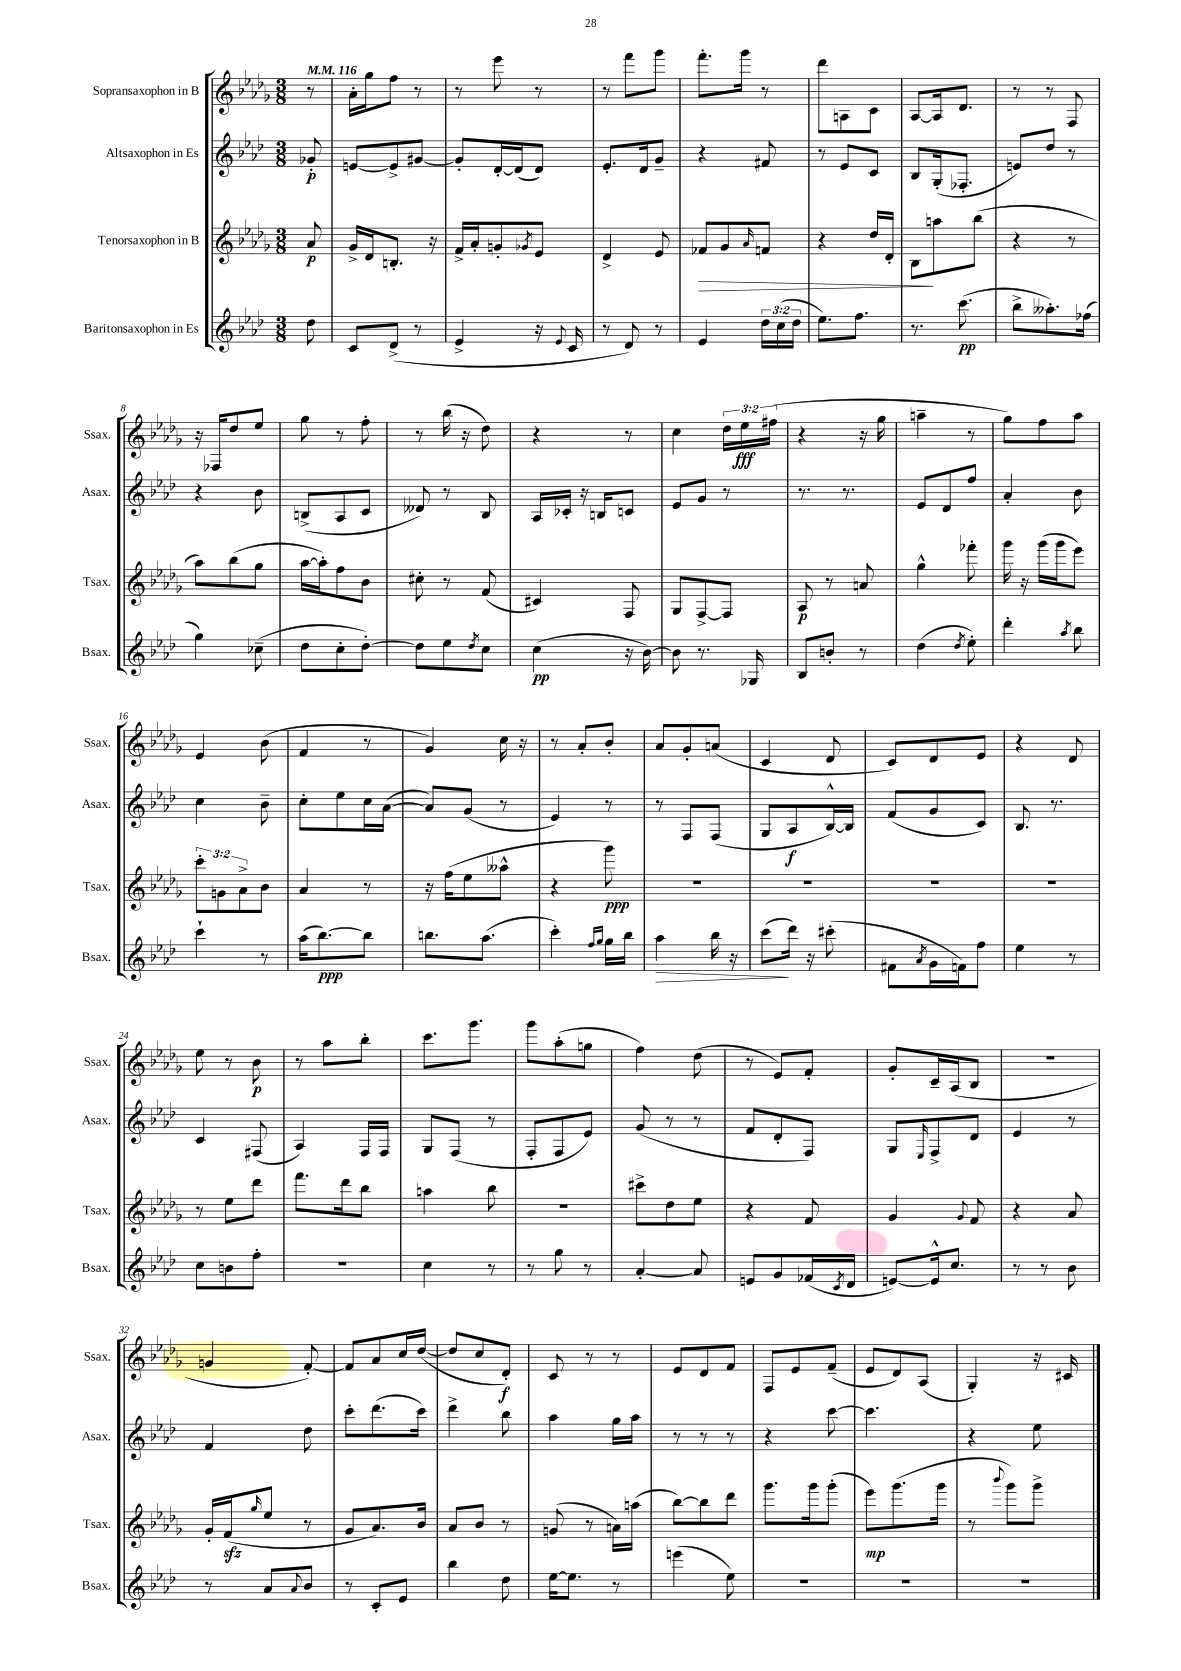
<<
\new StaffGroup <<
\new Staff = "s0" \with { instrumentName = "Sopransaxophon in B" shortInstrumentName = "Ssax." } {
    \clef treble \key des \major \numericTimeSignature \time 3/8 \override Staff.TupletNumber.text = #tuplet-number::calc-fraction-text \partial 8 \tempo 4 = 116
    r8 |
    aes'16-. ges''16 f''8 r8 |
    r8 ees'''8 r8 |
    r8 f'''8 ges'''8 |
    f'''8.-. ges'''16 r8 |
    des'''8 a8 c'8 |
    aes8~ aes16 des'8. |
    r8 r8 f8 |
    r16 fes16 des''8 ees''8 |
    ges''8 r8 f''8-. |
    r8 bes''16( r16 des''8) |
    r4 r8 |
    c''4 \tuplet 3/2 { des''16 ees''16\fff fis''16( } |
    r4 r16 ges''16 |
    a''4-- r8 |
    ges''8) f''8 aes''8 |
    ees'4 bes'8( |
    f'4 r8 |
    ges'4) c''16 r16 |
    r8 aes'8-. bes'8-. |
    aes'8 ges'8-. a'8( |
    c'4 des'8 |
    c'8) des'8 ees'8 |
    r4 des'8 |
    ees''8 r8 bes'8\p |
    r8 aes''8 bes''8-. |
    c'''8. ges'''8. |
    ges'''8 aes''8-.( g''8 |
    f''4) des''8( |
    r8 ees'8) f'8-. |
    ges'8-. c'16-- aes16( bes8 |
    R4. |
    g'4 f'8~-.) |
    f'8 aes'8 c''16 des''16~( |
    des''8 c''8 des'8-.\f) |
    c'8 r8 r8 |
    ees'8 des'8 f'8 |
    f8 ees'8 f'8--( |
    ees'8 des'8) aes8( |
    ges4-.) r16 cis'16 \bar "|." |
}
\new Staff = "s1" \with { instrumentName = "Altsaxophon in Es" shortInstrumentName = "Asax." } {
    \clef treble \key aes \major \numericTimeSignature \time 3/8 \partial 8
    ges'8-.\p |
    e'8~ e'8-> gis'8~ |
    gis'8-. des'16~-. des'16( des'8) |
    ees'8.-. des'16 g'8-- |
    r4 fis'8 |
    r8 ees'8 c'8 |
    bes8 g16-.( fes8.-. |
    e'8) des''8 r8 |
    r4 bes'8 |
    b8->( aes8 c'8 |
    deses'8) r8 bes8 |
    aes16 ces'16-. r16 b16 c'8 |
    ees'8 g'8 r8 |
    r8. r8. |
    ees'8 des'8 f''8 |
    aes'4-. bes'8 |
    c''4 bes'8-- |
    c''8-. ees''8 c''16 aes'16~( |
    aes'8) g'8( r8 |
    ees'4) r8 |
    r8 f8 f8( |
    g8 aes8\f bes16~-^) bes16 |
    f'8( g'8 c'8) |
    bes8. r8. |
    c'4 fis8( |
    aes4) f16 f16 |
    g8 f8( r8 |
    f8-. f8 ees'8) |
    g'8( r8 r8 |
    f'8 des'8-. f8) |
    g8 \grace { ees16 } f8-> des'8 |
    ees'4 r8 |
    f'4 des''8 |
    c'''8-. des'''8.( c'''16) |
    des'''4-> bes''8 |
    aes''4 g''16 aes''16 |
    r8 r8 r8 |
    r4 c'''8~ |
    c'''4. |
    r4 ees''8 \bar "|." |
}
\new Staff = "s2" \with { instrumentName = "Tenorsaxophon in B" shortInstrumentName = "Tsax." } {
    \clef treble \key des \major \numericTimeSignature \time 3/8 \override Staff.TupletNumber.text = #tuplet-number::calc-fraction-text \partial 8
    aes'8\p |
    ges'16-> des'16 b8.-. r16 |
    f'16-> aes'16-. g'8-. \acciaccatura { ges'8 } ees'8 |
    des'4-> ees'8 |
    fes'8\> ges'8 \grace { aes'16 } f'8 |
    r4 des''16 des'16-. |
    bes8\! a''8 bes''8( |
    r4 r8 |
    aes''8) bes''8( ges''8 |
    aes''16~ aes''16-.) f''8 bes'8 |
    cis''8-. r8 f'8( |
    cis'4) f8 |
    ges8 f8~-> f8 |
    aes8\p r8 a'8 |
    ges''4-^ fes'''8-. |
    ges'''16 r16 ges'''16( ges'''16 ees'''8) |
    \tuplet 3/2 { c'''8-. g'8 aes'8-> } bes'8 |
    aes'4 r8 |
    r16 f''16( ees''8 aeses''8-^ |
    r4 ges'''8\ppp) |
    R4. |
    R4. |
    R4. |
    R4. |
    r8 ees''8 des'''8 |
    f'''8. des'''16 bes''8 |
    a''4 bes''8 |
    R4. |
    cis'''8-> des''8 ees''8 |
    r4 f'8 |
    ges'4 \appoggiatura { ges'8 } f'8 |
    r4 aes'8 |
    ges'16-. f'16\sfz( \grace { ges''16 } ees''8 r8 |
    ges'8 aes'8.) bes'16 |
    aes'8 bes'8 r8 |
    g'8( r8 a'16) a''16( |
    bes''8~) bes''8 des'''8 |
    ges'''8. ges'''16 ges'''8-.( |
    ees'''8\mp) ges'''8.( ges'''16 |
    r8 \appoggiatura { bes'''8 } ges'''8) ges'''8-> \bar "|." |
}
\new Staff = "s3" \with { instrumentName = "Baritonsaxophon in Es" shortInstrumentName = "Bsax." } {
    \clef treble \key aes \major \numericTimeSignature \time 3/8 \override Staff.TupletNumber.text = #tuplet-number::calc-fraction-text \partial 8
    des''8 |
    c'8 des'8->( r8 |
    ees'4-> r16 \appoggiatura { ees'8 } c'16 |
    r8 des'8) r8 |
    ees'4 \tuplet 3/2 { des''16 c''16( des''16 } |
    ees''8.) f''8. |
    r8. c'''8.\pp( |
    bes''8-> aeses''8.-.) fes''16( |
    g''4) ces''8--( |
    des''8 c''8-. des''8~-.) |
    des''8 ees''8 \acciaccatura { des''8 } c''8 |
    c''4\pp( r16 bes'16~) |
    bes'8 r8. ges16 |
    bes8 b'8-. r8 |
    des''4( \acciaccatura { des''8 } ees''8-.) |
    des'''4-. \acciaccatura { aes''8 } bes''8 |
    c'''4-! r8 |
    aes''16( bes''8.~\ppp) bes''8 |
    b''8. aes''8.( |
    c'''4-.) \grace { f''16 g''16 } g''16 bes''16 |
    aes''4\> bes''16 r16 |
    c'''8\!( des'''16) r16 cis'''8-.( |
    fis'8 \acciaccatura { aes'8 } g'16 f'16) f''8 |
    ees''4 r8 |
    c''8 b'8 f''8-. |
    R4. |
    c''4 r8 |
    r8 g''8 r8 |
    aes'4~-. aes'8 |
    e'8 g'8 fes'16( \acciaccatura { c'8 } des'16 |
    e'8~) e'16-^ c''8. |
    r8 r8 bes'8 |
    r8 aes'8 \appoggiatura { aes'8 } bes'8 |
    r8 c'8-. ees'8 |
    bes''4 des''8 |
    ees''16~ ees''8. r8 |
    e'''4( ees''8) |
    R4. |
    R4. |
    R4. \bar "|." |
}
>>
>>
